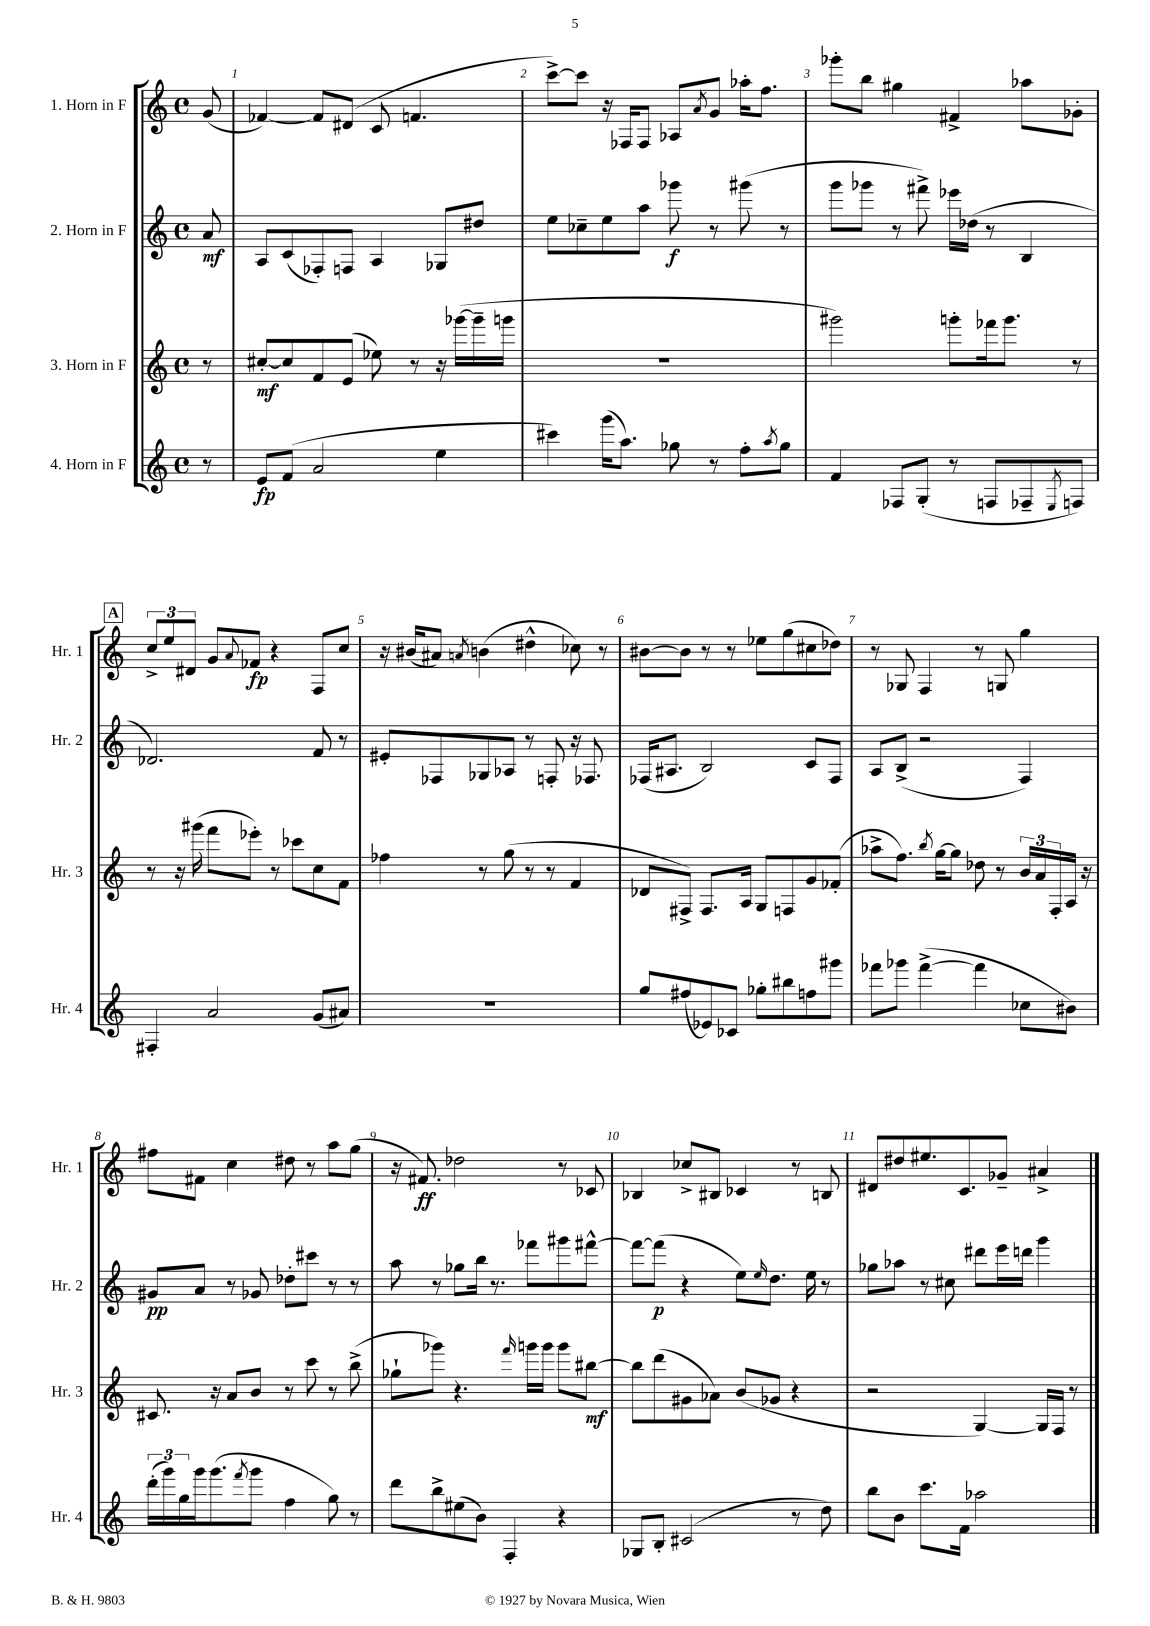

**kern	**kern	**kern	**kern
*staff4	*staff3	*staff2	*staff1
*clefG2	*clefG2	*clefG2	*clefG2
*k[]	*k[]	*k[]	*k[]
*M4/4	*M4/4	*M4/4	*M4/4
*met(c)	*met(c)	*met(c)	*met(c)
8r	8r	8a	(8g
=	=	=	=
8e	[8cc#'	8A	[4f-)
(8f	8cc#]	(8c	.
2a	8f	8F-')	8f-]
.	(8e	8F	(8d#
.	8ee-)	4A	8c
.	8r	.	4.f
4ee	16r	8G-	.
.	([16ggg-	.	.
.	16ggg-~]	8dd#	.
.	16ggg	.	.
=	=	=	=
4ccc#)	1r	8ee	[8ccc^)
.	.	8cc-~	8ccc]
(16ggg	.	8ee	16r
8.aa)	.	.	16F-
.	.	8aa	8F-
8gg-	.	8ggg-	8A-
.	.	.	8qa
8r	.	8r	8g
8ff'	.	(8ggg#	16aa-'
.	.	.	8.ff
8qaa	.	.	.
8gg-	.	8r	.
=	=	=	=
4f	2ggg#)	8ggg	8ggg-'
.	.	8ggg-	8bb
8F-	.	8r	4gg#
(8G'	.	8fff#^)	.
8r	8ggg'	16eee-	4f#^
.	.	(16dd-	.
8F	16fff-	8r	.
.	8.ggg	.	.
8F-~	.	4B	8aa-
8qE	.	.	.
8F)	8r	.	8g-'
=	=	=	=
4F#'	8r	2.d-)	12cc^
.	.	.	12ee
.	16r	.	.
.	.	.	12d#
.	(16ggg#	.	.
2a	8fff	.	8g
.	.	.	8qqa
.	8eee-')	.	8f-
.	8r	.	4r
.	8ccc-	.	.
(8g	8cc	8f	8F
8a#)	8f	8r	8cc
=	=	=	=
1r	4ff-	8e#'	16r
.	.	.	(16b#
.	.	8F-	8a#)
.	.	.	8qa
.	8r	8G-	(4b
.	(8gg	8A-	.
.	8r	8r	4dd#^^
.	8r	8F'	.
.	4f	16r	8cc-)
.	.	8.F-	.
.	.	.	8r
=	=	=	=
8gg	8d-	(16F-	[8b#
.	.	8.A#	.
(8ff#	8F#^)	.	8b#]
8e-)	8.F#	2B)	8r
8c-	.	.	8r
.	16A	.	.
8gg-'	8G	.	8ee-
8bb#	8F	.	(8gg
8ff	8g	8c	8cc#
8ggg#	(8f-'	8F-	8dd-)
=	=	=	=
8fff-	8aa-^	8A	8r
8ggg-	8.ff)	(8B^	8G-
([4fff-^	.	2r	4F
.	8qbb	.	.
.	[16gg	.	.
.	8gg]	.	.
4fff-]	8dd-	.	8r
.	8r	.	8G
8cc-	24b	4F)	4gg
.	24a	.	.
.	24F'	.	.
8b#)	16A	.	.
.	16r	.	.
=	=	=	=
(24ddd'	8.c#	8g#	8ff#
24ggg)	.	.	.
24gg	.	.	.
16ggg	.	8a	8f#
(8.ggg	16r	.	.
.	8a	8r	4cc
8qfff	.	.	.
8ggg	8b	8g-	.
4ff	8r	8dd-'	8dd#
.	8ccc	8ccc#	8r
8gg)	8r	8r	8aa
8r	(8bb^	8r	(8gg
=	=	=	=
8ddd	8gg-`	8aa	16r
.	.	.	8.f#)
8bb^	8ggg-)	8r	.
(8ee#	4.r	8gg-	2dd-
8b)	.	16bb	.
.	.	8.r	.
4F'	.	.	.
.	16qqfff	.	.
.	16ggg	8fff-	.
.	16ggg	.	.
4r	8ggg	8ggg#	8r
.	[8bb#	[8fff#^^	8c-
=	=	=	=
8G-	8bb#]	8fff#_	4B-
8B'	(8ddd	(8fff#]	.
(2c#	8g#	4r	8cc-^
.	8a-)	.	8B#
.	(8b	8ee)	4c-
.	.	16qqee	.
.	8g-	8.dd	.
8r	4r	.	8r
.	.	16ee	.
8dd)	.	8r	8B
=	=	=	=
8bb	2r	8gg-	8d#
8b	.	8aa-	8dd#
8.ccc	.	8r	8.ee#
.	.	8cc#	.
16f	.	.	8.c
2aa-	[4G)	8ddd#	.
.	.	16eee	8g-~
.	.	16ddd	.
.	16G]	4ggg	4a#^
.	16F	.	.
.	8r	.	.
==	==	==	==
*-	*-	*-	*-
